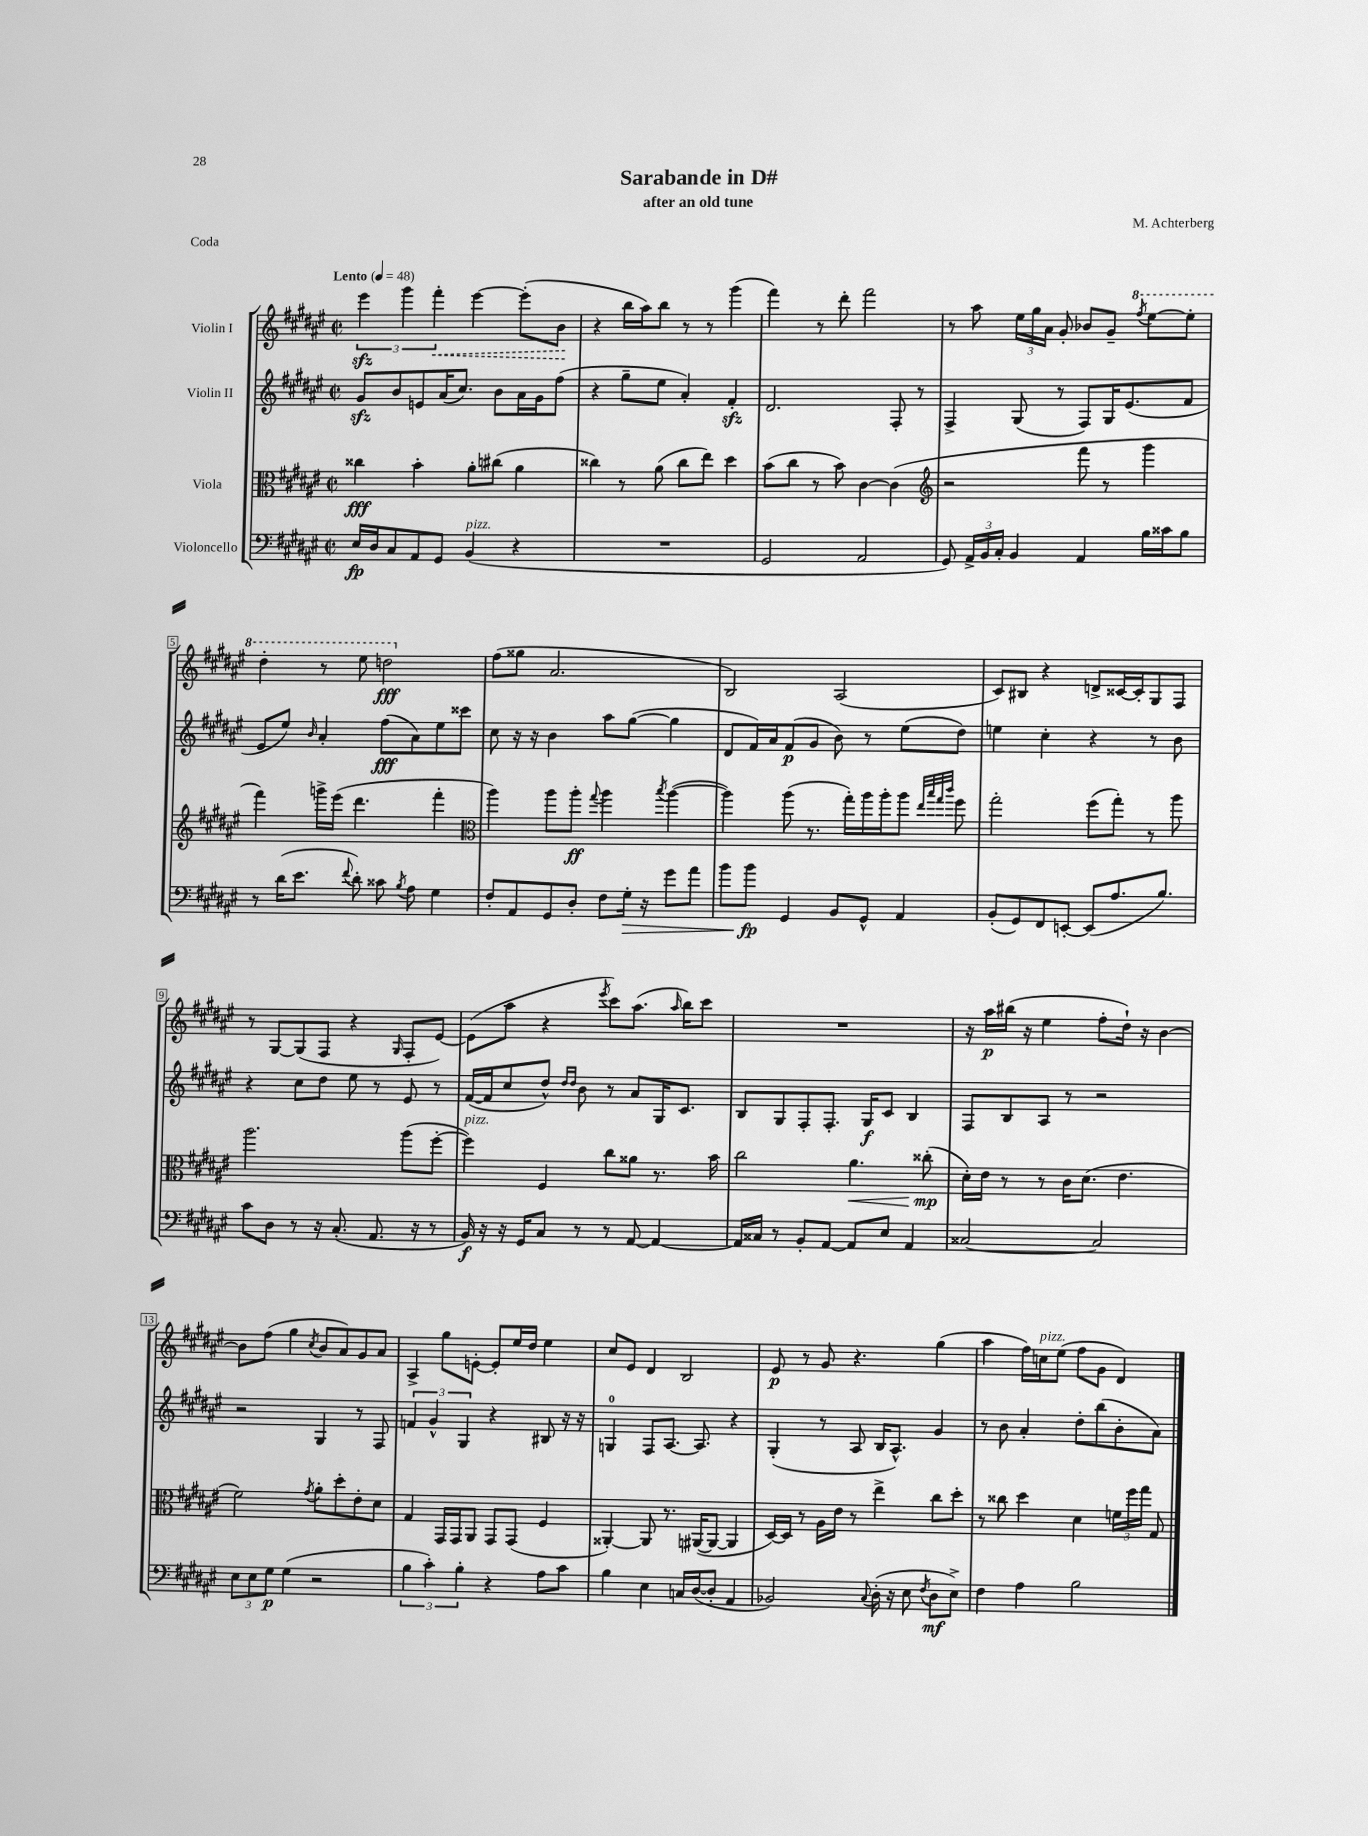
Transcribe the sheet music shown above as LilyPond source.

\header { title = "Sarabande in D#" composer = "M. Achterberg" subtitle = "after an old tune" piece = "Coda" }
<<
\new StaffGroup <<
\new Staff = "s0" \with { instrumentName = "Violin I" } {
    \clef treble \key fis \major \defaultTimeSignature \time 2/2 \tempo "Lento" 4 = 48
    \autoBeamOff \tuplet 3/2 { eis'''4\sfz gis'''4 \once \override Hairpin.style = #'dashed-line fis'''4-.\< } eis'''4~ eis'''8[-.( b'8]\! |
    r4 b''16[ ais''16) b''8] r8 r8 gis'''4( |
    fis'''4) r8 dis'''8-. fis'''2 |
    r8 ais''8 \tuplet 3/2 { eis''16[ gis''16 ais'16] } gis'8-. bes'8[ gis'8]-- \ottava #1 \acciaccatura { fis'''8 } eis'''8[~ eis'''8]-. |
    dis'''4-. r8 eis'''8 d'''2\fff \ottava #0 |
    fis''8[( gisis''8] ais'2. |
    b2) ais2( |
    cis'8[) bis8] r4 d'8[-> cisis'16~ cisis'16-. gis8 fis8] |
    r8 gis8[~ gis8( fis8] r4 \grace { gis16 } fis8[-. eis'8]~) |
    eis'8[( ais''8] r4 \acciaccatura { eis'''8 } cis'''8[) ais''8.]( \grace { ais''16 } b''16[) cis'''8] |
    R1 |
    r16 ais''16[\p bis''16]( r16 eis''4 fis''8[-. dis''16]-!) r16 b'4~ |
    b'8[ fis''8]( gis''4 \acciaccatura { cis''8 } b'8[ ais'8) gis'8 ais'8] |
    ais4-> gis''8[ e'8]~-. e'8[-. eis''16 dis''16] eis''4 |
    cis''8[ eis'8] dis'4 b2 |
    eis'8\p r8 gis'8 r4. gis''4( |
    ais''4 fis''16[) c''16^\markup { \italic "pizz." } eis''8]( fis''8[ gis'8] dis'4) \bar "|." |
}
\new Staff = "s1" \with { instrumentName = "Violin II" } {
    \clef treble \key fis \major \defaultTimeSignature \time 2/2
    \autoBeamOff gis'8[\sfz b'8 e'8 ais'16( cis''8.]) b'8[ ais'16 gis'16 fis''8]( |
    r4 gis''8[-- eis''8] ais'4-.) fis'4-.\sfz |
    dis'2. fis8-. r8 |
    fis4-> gis8( r8 fis8[) gis16 eis'8.( fis'8] |
    eis'8[ eis''8]) \grace { b'16 } ais'4-. fis''8[\fff( ais'8) eis''8 cisis'''8] |
    cis''8 r16 r16 b'4 ais''8[ gis''8]~( gis''4 |
    dis'8[ fis'16) ais'16 fis'8\p( gis'8] b'8) r8 eis''8[( dis''8]) |
    e''4 cis''4-. r4 r8 b'8 |
    r4 cis''8[ dis''8] eis''8 r8 eis'8 r8 |
    fis'16[~( fis'16 cis''8 dis''8]-^) \grace { dis''16[ dis''16] } b'8 r8 ais'8[ gis16 cis'8.] |
    b8[ gis8 fis8-. fis8.]-. gis16[\f cis'8] b4 |
    fis8[ b8 ais8] r8 r2 |
    r2 gis4 r8 fis8 |
    \tuplet 3/2 { f'4 gis'4-^ gis4 } r4 bis8 r16 r16 |
    g4-0 fis8[ ais8.]~ ais8. r4 |
    gis4-.( r8 ais8 b16[ ais8.]-^) gis'4 |
    r8 b'8 ais'4-. dis''8[-. b''8( b'8-. ais'8]) \bar "|." |
}
\new Staff = "s2" \with { instrumentName = "Viola" } {
    \clef alto \key fis \major \defaultTimeSignature \time 2/2
    \autoBeamOff cisis''4\fff b'4-. ais'8[-. cis''8]( ais'4 |
    cisis''4) r8 ais'8( cisis''8[ eis''8]) dis''4 |
    b'8[( cis''8] r8 b'8) cis'4~ cis'4( |
    \clef treble r2 fis'''8 r8 gis'''4 |
    fis'''4) g'''16[-> eis'''16]( dis'''4. fis'''4-. |
    \clef alto ais''4) ais''8[ ais''8]-.\ff \appoggiatura { gis''8 } ais''4 \acciaccatura { b''8 } ais''4~( |
    ais''4) ais''8( r8. gis''16[-.) ais''16 ais''16-. ais''8] \grace { eis''32[ b''32 gis''32 cis'''32] } fis''8 |
    gis''2-. fis''8[( gis''8]-.) r8 ais''8 |
    ais''2. ais''8[( fis''8]~-. |
    fis''4^\markup { \italic "pizz." }) fis4 cis''8[ aisis'8] r8. b'16 |
    cis''2 ais'4.\< cisis''8-.\mp\!( |
    dis'16[-.) eis'16] r8 r8 cis'16[ dis'8.]( eis'4. |
    fis'2) \acciaccatura { gis'8 } ais'8[-. dis''8-. eis'8-. dis'8] |
    gis4 gis,16[ gis,16 ais,8] gis,8[ gis,8]( fis4 |
    aisis,4~-.) aisis,8 r8. ais,16[~( ais,8]~ ais,4 |
    dis16[~) dis16] r8 ais16[ eis'16] r8 eis''4-> cis''8[ dis''8]-. |
    r8 cisis''8 dis''4 dis'4 \tuplet 3/2 { f'16[ fis''16 gis''16] } gis8 \bar "|." |
}
\new Staff = "s3" \with { instrumentName = "Violoncello" } {
    \clef bass \key fis \major \defaultTimeSignature \time 2/2
    \autoBeamOff eis16[\fp dis16 cis8 ais,8 gis,8] b,4^\markup { \italic "pizz." }( r4 |
    R1 |
    gis,2 ais,2 |
    gis,8) \tuplet 3/2 { ais,16[-> b,16 cis16]-. } b,4 ais,4 b16[ cisis'16 b8] |
    r8 dis'16[( eis'8.] \appoggiatura { fis'8 } dis'8-.) cisis'8 \acciaccatura { b8 } ais8 gis4 |
    fis8[-. ais,8 gis,8 dis8]-. fis8[ gis16]-.\> r16 gis'8[ ais'8] |
    b'8[ b'8]\fp\! gis,4 b,8[ gis,8]-^ ais,4 |
    b,8[-.( gis,8) fis,8 e,8]~-. e,8[( ais8. b8.]) |
    cis'8[ dis8] r8 r16 cis8.-.( ais,8. r16 r8 |
    b,16\f) r16 r16 gis,16[ cis8] r8 r8 ais,8~ ais,4~ |
    ais,16[ cisis16] r8 b,8[-. ais,8]~ ais,8[ eis8] ais,4 |
    cisis2~ cisis2 |
    \tuplet 3/2 { eis8[ eis8 gis8]\p } gis4( r2 |
    \tuplet 3/2 { b4 cis'4-.) b4-. } r4 ais8[ cis'8] |
    b4 eis4 c16[ dis16~( dis8]-. ais,4 |
    bes,2) \appoggiatura { cis8 } dis16-.( r16 eis8 \acciaccatura { fis8 } dis8[\mf eis8]->) |
    fis4 ais4 b2 \bar "|." |
}
>>
>>
\layout { \context { \Score \override BarNumber.stencil = #(make-stencil-boxer 0.1 0.3 ly:text-interface::print) } }
